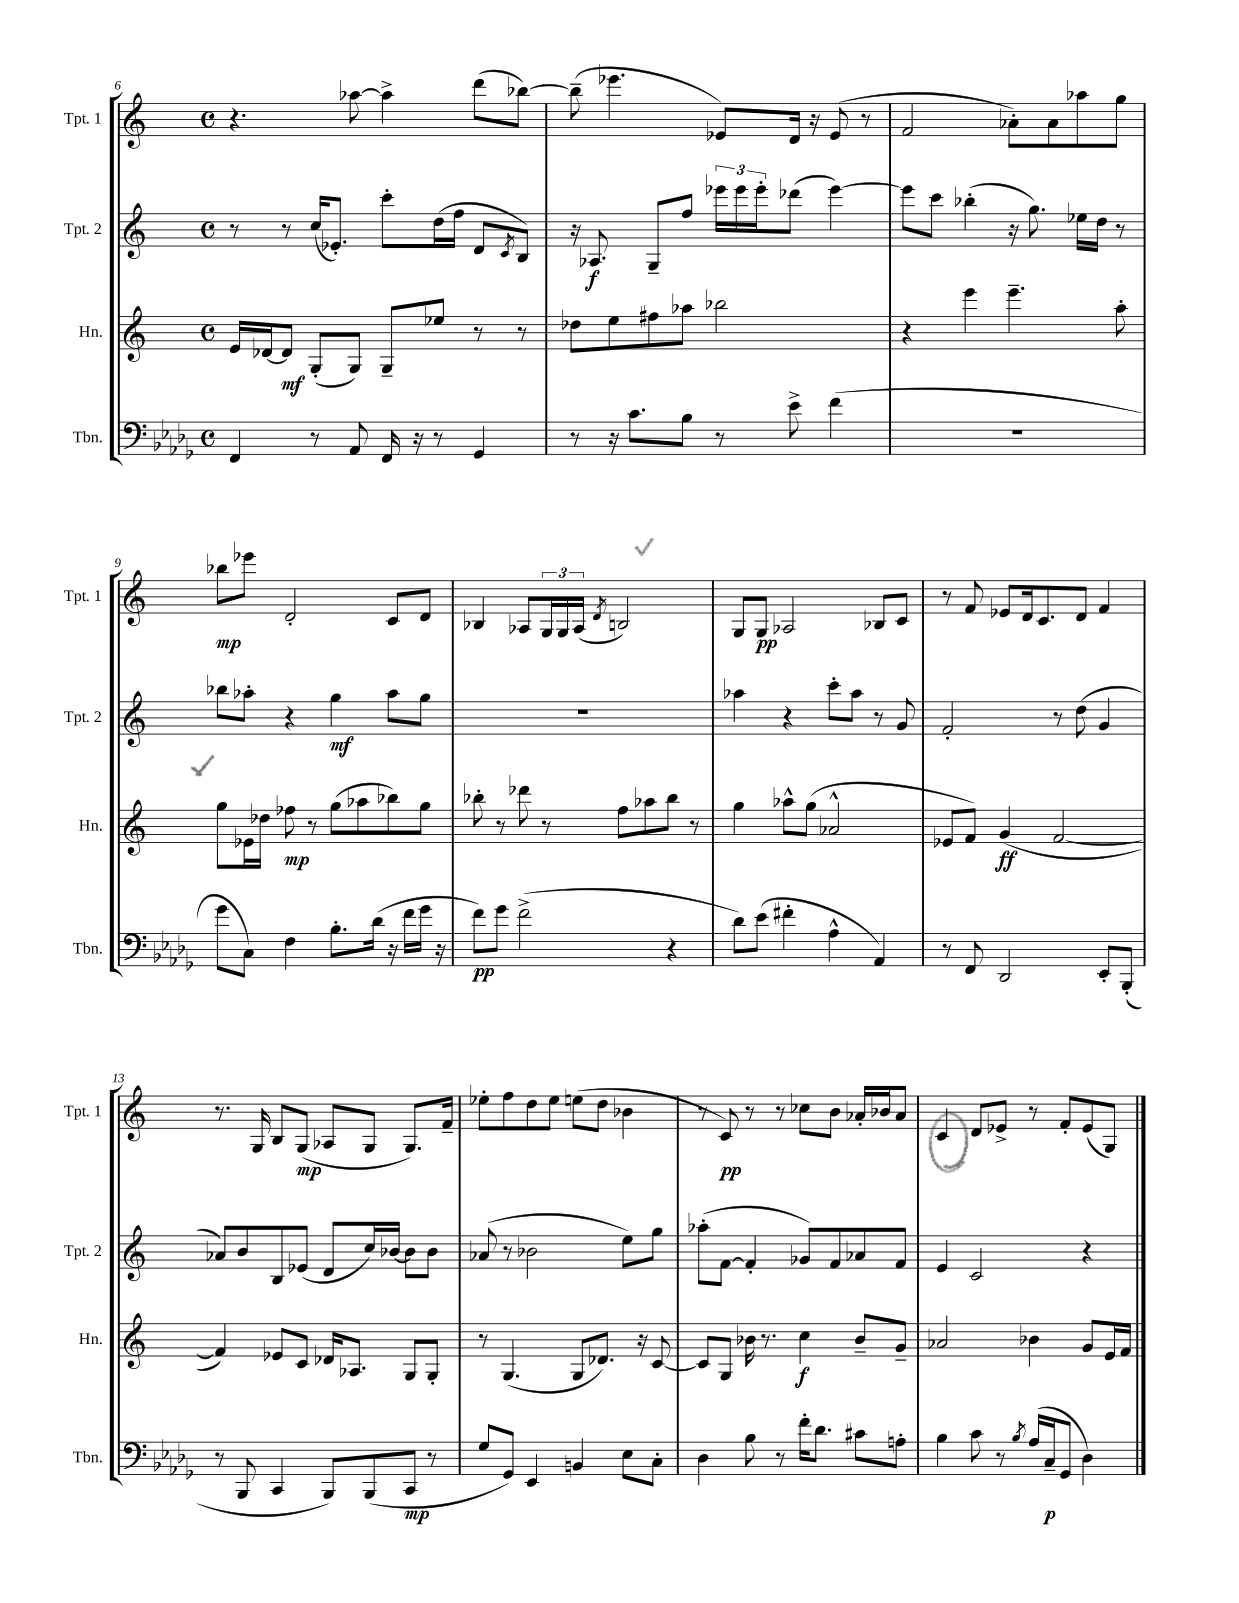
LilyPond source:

<<
\new StaffGroup <<
\new Staff = "s0" \with { instrumentName = "Tpt. 1" shortInstrumentName = "Tpt. 1" } {
    \clef treble \key c \major \defaultTimeSignature \time 4/4
    r4. aes''8~ aes''4-> d'''8( bes''8~) |
    bes''8--( ees'''4. ees'8) d'16 r16 ees'8( r8 |
    f'2 aes'8-.) aes'8 aes''8 g''8 |
    bes''8\mp ees'''8 d'2-. c'8 d'8 |
    bes4 aes8 \tuplet 3/2 { g16 g16 aes16( } \acciaccatura { d'8 } b2) |
    g8 g8\pp aes2 bes8 c'8 |
    r8 f'8 ees'8 d'16 c'8. d'8 f'4 |
    r8. g16 b8 g8\mp( aes8 g8 g8.) f'16-- |
    ees''8-. f''8 d''8 ees''8 e''8( d''8 bes'4 |
    r8 c'8\pp) r8 r8 ces''8 b'8 aes'16-. bes'16 aes'8 |
    c'4 d'8 ees'8-> r8 f'8-. ees'8( g8) \bar "|." |
}
\new Staff = "s1" \with { instrumentName = "Tpt. 2" shortInstrumentName = "Tpt. 2" } {
    \clef treble \key c \major \defaultTimeSignature \time 4/4
    r8 r8 c''16( ees'8.-.) c'''8-. d''16( f''16 d'8 \acciaccatura { c'8 } b8) |
    r16 aes8.\f g8-- f''8 \tuplet 3/2 { ees'''16 ees'''16 ees'''16-. } des'''8( ees'''4~) |
    ees'''8 c'''8 bes''4-.( r16 g''8.) ees''16 d''16 r8 |
    bes''8 aes''8-. r4 g''4\mf aes''8 g''8 |
    R1 |
    aes''4 r4 c'''8-. aes''8 r8 g'8 |
    f'2-. r8 d''8( g'4 |
    aes'8) b'8 b8 ees'8( d'8 c''16) bes'16~ bes'8 bes'8 |
    aes'8( r8 bes'2 e''8) g''8 |
    aes''8-.( f'8~ f'4-. ges'8) f'8 aes'8 f'8 |
    e'4 c'2 r4 \bar "|." |
}
\new Staff = "s2" \with { instrumentName = "Hn." shortInstrumentName = "Hn." } {
    \clef treble \key c \major \defaultTimeSignature \time 4/4
    e'16 des'16~ des'8\mf g8-.( g8) g8-- ees''8 r8 r8 |
    des''8 e''8 fis''8 aes''8 bes''2 |
    r4 e'''4 e'''4.-- a''8-. |
    g''8 ees'16 des''16 fes''8\mp r8 g''8( aes''8 bes''8) g''8 |
    bes''8-. r8 des'''8 r8 f''8 aes''8 bes''8 r8 |
    g''4 aes''8-^ g''8( aes'2-^ |
    ees'8 f'8) g'4\ff( f'2~ |
    f'4) ees'8 c'8 des'16 aes8. g8 g8-. |
    r8 g4.( g8 des'8.) r16 c'8~ |
    c'8 g8 bes'16 r8. c''4\f bes'8-- g'8-- |
    aes'2 bes'4 g'8 e'16 f'16 \bar "|." |
}
\new Staff = "s3" \with { instrumentName = "Tbn." shortInstrumentName = "Tbn." } {
    \clef bass \key des \major \defaultTimeSignature \time 4/4
    f,4 r8 aes,8 f,16 r16 r8 ges,4 |
    r8 r16 c'8. bes8 r8 ees'8-> f'4( |
    r1 |
    ges'8 c8) f4 bes8.-. des'16( r16 f'16 ges'16 r16 |
    f'8\pp) ges'8 f'2->( r4 |
    des'8) ees'8( fis'4-. aes4-^ aes,4) |
    r8 f,8 des,2 ees,8-. bes,,8-.( |
    r8 bes,,8 c,4 bes,,8) bes,,8( c,8\mp r8 |
    ges8 ges,8) ees,4 b,4 ees8 c8-. |
    des4 bes8 r8 f'16-. des'8. cis'8 a8-. |
    bes4 c'8 r8 \acciaccatura { bes8 } aes16( c16--\p ges,8 des4) \bar "|." |
}
>>
>>
\layout { \context { \Score currentBarNumber = #6 } }
